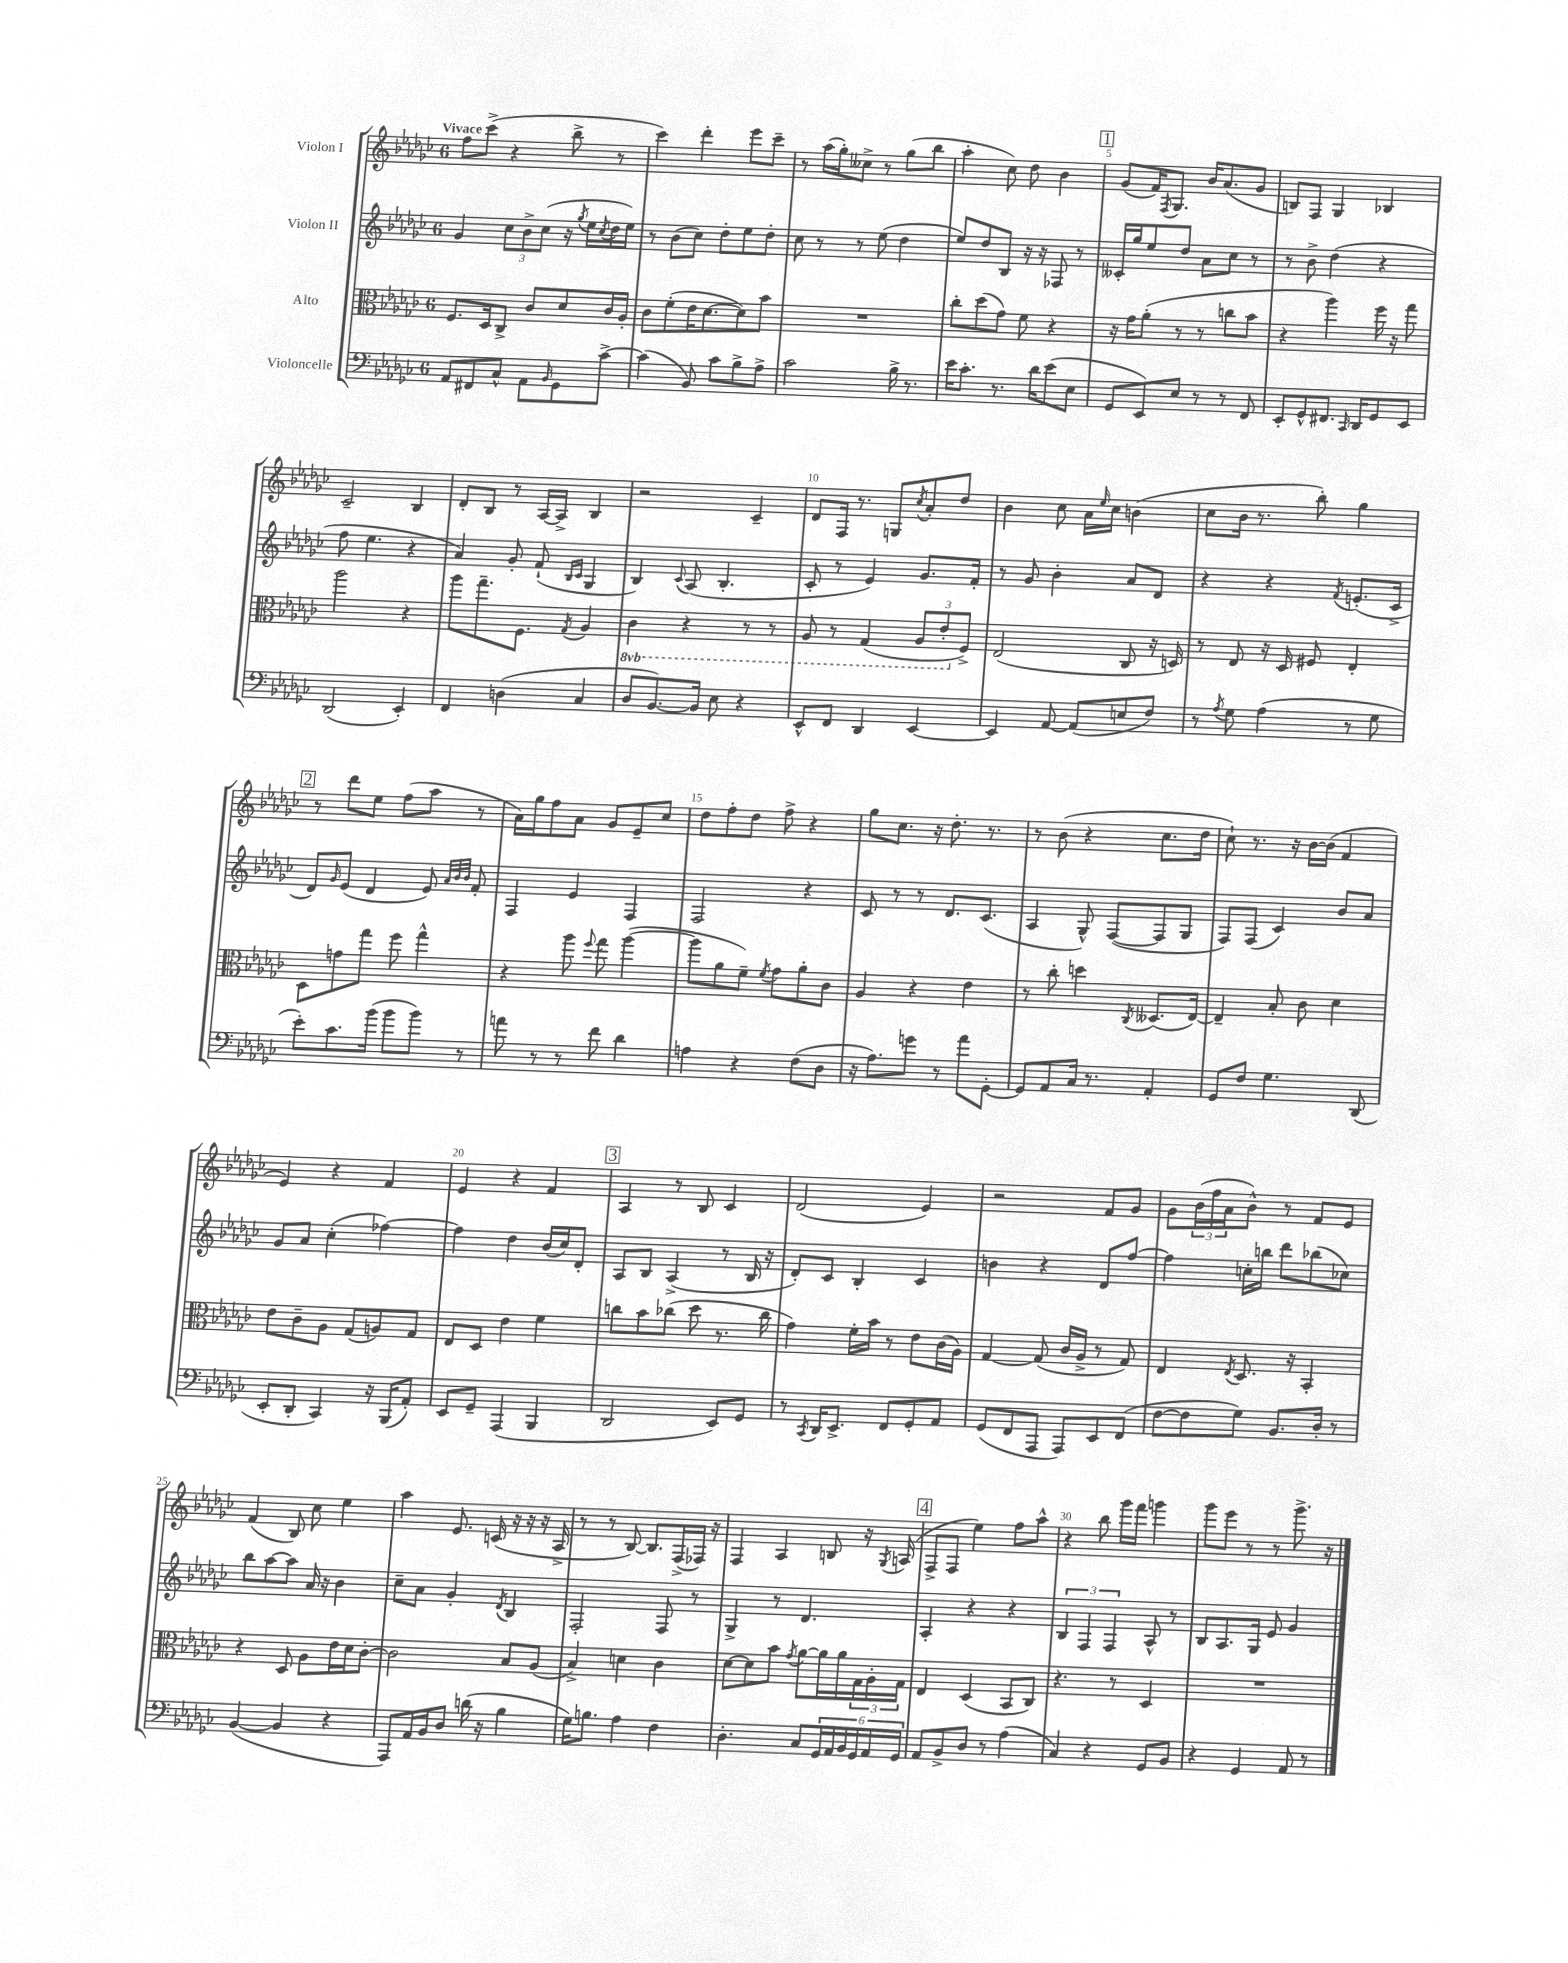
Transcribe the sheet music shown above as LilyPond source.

<<
\new StaffGroup <<
\new Staff = "s0" \with { instrumentName = "Violon I" } {
    \clef treble \key ges \major \once \override Staff.TimeSignature.style = #'single-digit \time 6/8 \tempo "Vivace"
    f''8 ces'''8->( r4 bes''8-> r8 |
    ces'''4) des'''4-. ees'''8 ces'''8-- |
    r8 aes''16( ges''16-.) ceses''8-> r8 ges''8( bes''8 |
    aes''4-. ces''8) des''8 bes'4 |
    \mark \markup { \box "1" } ges'8( f'16) \acciaccatura { f8 } ges8. bes'16 aes'8.( ges'8 |
    b8) f8 ges4 bes4 |
    ces'2-- bes4 |
    des'8-. bes8 r8 aes16~ aes16-> bes4 |
    r2 ces'4-- |
    des'8 f16 r8. g8 \acciaccatura { ces''8 } aes'8-. des''8 |
    bes'4 ces''8 aes'16 \grace { ees''16 } ces''16 b'4( |
    ces''8 bes'16 r8. bes''8-.) ges''4 |
    \mark \markup { \box "2" } r8 des'''8 ees''8 f''8( aes''8 r8 |
    aes'16) ges''16 f''8 aes'8 ges'8 ees'8-- ces''8 |
    des''8 f''8-. des''8 f''8-> r4 |
    ges''8 ces''8. r16 des''8.-. r8. |
    r8 bes'8( r4 ces''8. des''16 |
    ces''8-!) r8. r16 bes'16~ bes'16( f'4 |
    ees'4) r4 f'4 |
    ees'4 r4 f'4 |
    \mark \markup { \box "3" } aes4 r8 bes8 ces'4 |
    des'2( ees'4) |
    r2 f'8 ges'8 |
    ges'8 \tuplet 3/2 { bes'16( f''16 aes'16 } bes'8-^) r8 f'8 ees'8 |
    f'4( bes8) ces''8 ees''4 |
    aes''4 ees'8. c'16( r16 r16 r16 aes16-> |
    r8 r8 bes8~) bes8. f16->( fes16) r16 |
    f4 aes4 b8 r16 \acciaccatura { ges8 } a16( |
    \mark \markup { \box "4" } f8-> f8 ees''4) f''8 aes''8-^ |
    r4 bes''8 ges'''16 f'''16 g'''4 |
    ges'''8 ees'''8 r8 r8 ges'''8.-> r16 \bar "|." |
}
\new Staff = "s1" \with { instrumentName = "Violon II" } {
    \clef treble \key ges \major \once \override Staff.TimeSignature.style = #'single-digit \time 6/8
    ges'4 \tuplet 3/2 { ces''8 bes'8-> ces''8( } r16 \acciaccatura { ges''8 } ees''16 \acciaccatura { ces''8 } des''16 ees''16) |
    r8 bes'8( ces''8) des''8-. ees''8 des''8-. |
    ces''8 r8 r8 ees''8( des''4 |
    ees''8) des''8 bes8 r16 r16 fes8 r8 |
    \mark \markup { \box "1" } ceses'16-. ges''16 ees''8 des''8 aes'8 ces''8 r8 |
    r8 bes'8-> des''4( r4 |
    f''8 ees''4. r4 |
    aes'4) ges'8-. f'8-!( \grace { bes16 ces'16 } ges4 |
    bes4) \appoggiatura { ces'8 } aes8( bes4.-. |
    ces'8-. r8 ees'4) ges'8. f'16-. |
    r8 ges'8 bes'4-. aes'8 des'8 |
    r4 r4 \acciaccatura { f'8 } e'8.-.( ces'16-> |
    \mark \markup { \box "2" } des'8) \grace { ges'16 } ees'8( des'4 ees'8) \grace { aes'32 bes'32 bes'32 } f'8-. |
    f4 ees'4 f4 |
    f2 r4 |
    ces'8 r8 r8 des'8. ces'8.( |
    aes4 ges8-^) f8~( f8 ges8 |
    f8) f8( ces'4) bes'8 aes'8 |
    ges'8 aes'8 ces''4-.( fes''4~) |
    fes''4 des''4 bes'16( ces''16) des'8-. |
    \mark \markup { \box "3" } aes8 bes8 aes4->( r8 bes16 r16 |
    des'8-.) ces'8 bes4-. ces'4 |
    b'4 r4 des'8 f''8~ |
    f''4 c''16-. b''16 des'''8 bes''8( ces''8) |
    bes''8 aes''8~ aes''8 aes'16 r16 bes'4 |
    ces''8-- aes'8 ges'4-. \acciaccatura { des'8 } bes4 |
    f2-. f8 r8 |
    ges4-> r8 des'4. |
    \mark \markup { \box "4" } aes4-. r4 r4 |
    \tuplet 3/2 { bes4 f4 f4 } aes8-^ r8 |
    bes8 aes8. ges16 ees'8 ges'4 \bar "|." |
}
\new Staff = "s2" \with { instrumentName = "Alto" } {
    \clef alto \key ges \major \once \override Staff.TimeSignature.style = #'single-digit \time 6/8 \set Staff.ottavationMarkups = #ottavation-simple-ordinals
    f8. des16 ces8-> ces'8 des'8 ces'16 aes16-. |
    ces'8 f'8-.( ees'16 des'8.~ des'8) bes'8 |
    R2. |
    ces''8-. des''8( ges'8) f'8 r4 |
    \mark \markup { \box "1" } r16 ges'16 aes'8-.( r8 r8 c''8 bes'8 |
    r4 aes''4) f''16 r16 ges''8 |
    aes''2 r4 |
    aes''8 ges''8.-- f8. \acciaccatura { ges8 } aes4 |
    \ottava #-1 ces4 r4 r8 r8 |
    aes,8 r8 ges,4( \tuplet 3/2 { aes,8 ees8-. \ottava #0 f8->) } |
    ees2( ces8 r16 d16) |
    r8 ees8 r16 des16 fis8 ees4-. |
    \mark \markup { \box "2" } des8 g'8 ges''8 f''8 ges''4-^ |
    r4 aes''8 \appoggiatura { f''8 } ges''8 aes''4~( |
    aes''8 aes'8 f'8--) \acciaccatura { f'8 } ges'8 aes'8-. ces'8 |
    aes4 r4 ees'4 |
    r8 ces''8-. d''4 \acciaccatura { ces8 } deses8.( ees16~) |
    ees4-- bes8-. ces'8 des'4 |
    ees'8 ces'8-- aes8 ges8( a8) ges8 |
    ees8 des8 ees'4 f'4 |
    \mark \markup { \box "3" } c''8 bes'8 ces''8( des''8 r8. ces''16 |
    ges'4) f'16-. bes'16 r8 ees'8 ces'16( aes16) |
    ges4~ ges8( ces'16 aes16-> r8 ges8) |
    ees4 \acciaccatura { ees8 } des8. r16 bes,4-. |
    r4 des8 aes8 ees'16 des'16 ces'8~-. |
    ces'2 bes8 aes8( |
    bes4->) d'4 ces'4 |
    des'8~ des'8 bes'8 \acciaccatura { ges'8 } aes'8~ aes'16 aes'16 \tuplet 3/2 { ges16 aes16-. ges16 } |
    \mark \markup { \box "4" } ees4 des4( bes,8 ces8) |
    r4. r8 des4 |
    R2. \bar "|." |
}
\new Staff = "s3" \with { instrumentName = "Violoncelle" } {
    \clef bass \key ges \major \once \override Staff.TimeSignature.style = #'single-digit \time 6/8
    aes,8 fis,8 ces8-^ aes,8 \grace { bes,16 } ges,8 ces'8~-> |
    ces'4( bes,8) ces'8 bes8-> aes8-> |
    ces'2 bes16-> r8. |
    ees'16 ces'8.-. r8. des'16 ees'8( ees8 |
    \mark \markup { \box "1" } ges,8 ees,8) ees8 r8 r8 f,8 |
    ees,8-. ges,8-^ fis,8. \grace { ces,16 } des,16 ges,8 ees,8 |
    des,2( ees,4-.) |
    f,4 d4( ces4 |
    des8 bes,8.~) bes,16 ees8 r4 |
    ees,8-^ f,8 des,4 ees,4~ |
    ees,4 aes,8~ aes,8( e8 f8) |
    r8 \acciaccatura { aes8 } ges8 aes4( r8 ges8 |
    \mark \markup { \box "2" } ees'8-.) ces'8. bes'16( bes'8 bes'8) r8 |
    a'8 r8 r8 f'8 des'4 |
    a4 r4 f8( des8 |
    r16 aes8.) g'8 r8 aes'8 ges,8~-. |
    ges,8 aes,8 ces16 r8. aes,4-. |
    ges,8 f8 ges4. des,8( |
    ees,8-. des,8-. ces,4) r16 bes,,16( aes,8-.) |
    ees,8 ges,8-- aes,,4( bes,,4 |
    \mark \markup { \box "3" } des,2 ees,8) ges,8 |
    r8 \acciaccatura { ces,8 } des,16 ees,8.-> f,8 ges,8-. aes,8 |
    ges,8( f,8 aes,,8 aes,,8) ees,8 f,8( |
    f8~ f8 ges8) bes,8. des16-. r8 |
    bes,4~( bes,4 r4 |
    aes,,8) aes,16 bes,16 des8 d'16( r16 bes4 |
    ges16) b8. aes4 f4 |
    des4.-. ces8 \tuplet 6/4 { ges,16 aes,16 bes,16 ges,16 aes,16 ges,16 } |
    \mark \markup { \box "4" } aes,8 bes,8-> des8 r8 aes4( |
    ces4) r4 ges,8 bes,8 |
    r4 ges,4 aes,8 r8 \bar "|." |
}
>>
>>
\layout { \context { \Score \override BarNumber.break-visibility = ##(#f #t #t) barNumberVisibility = #(every-nth-bar-number-visible 5) } }
